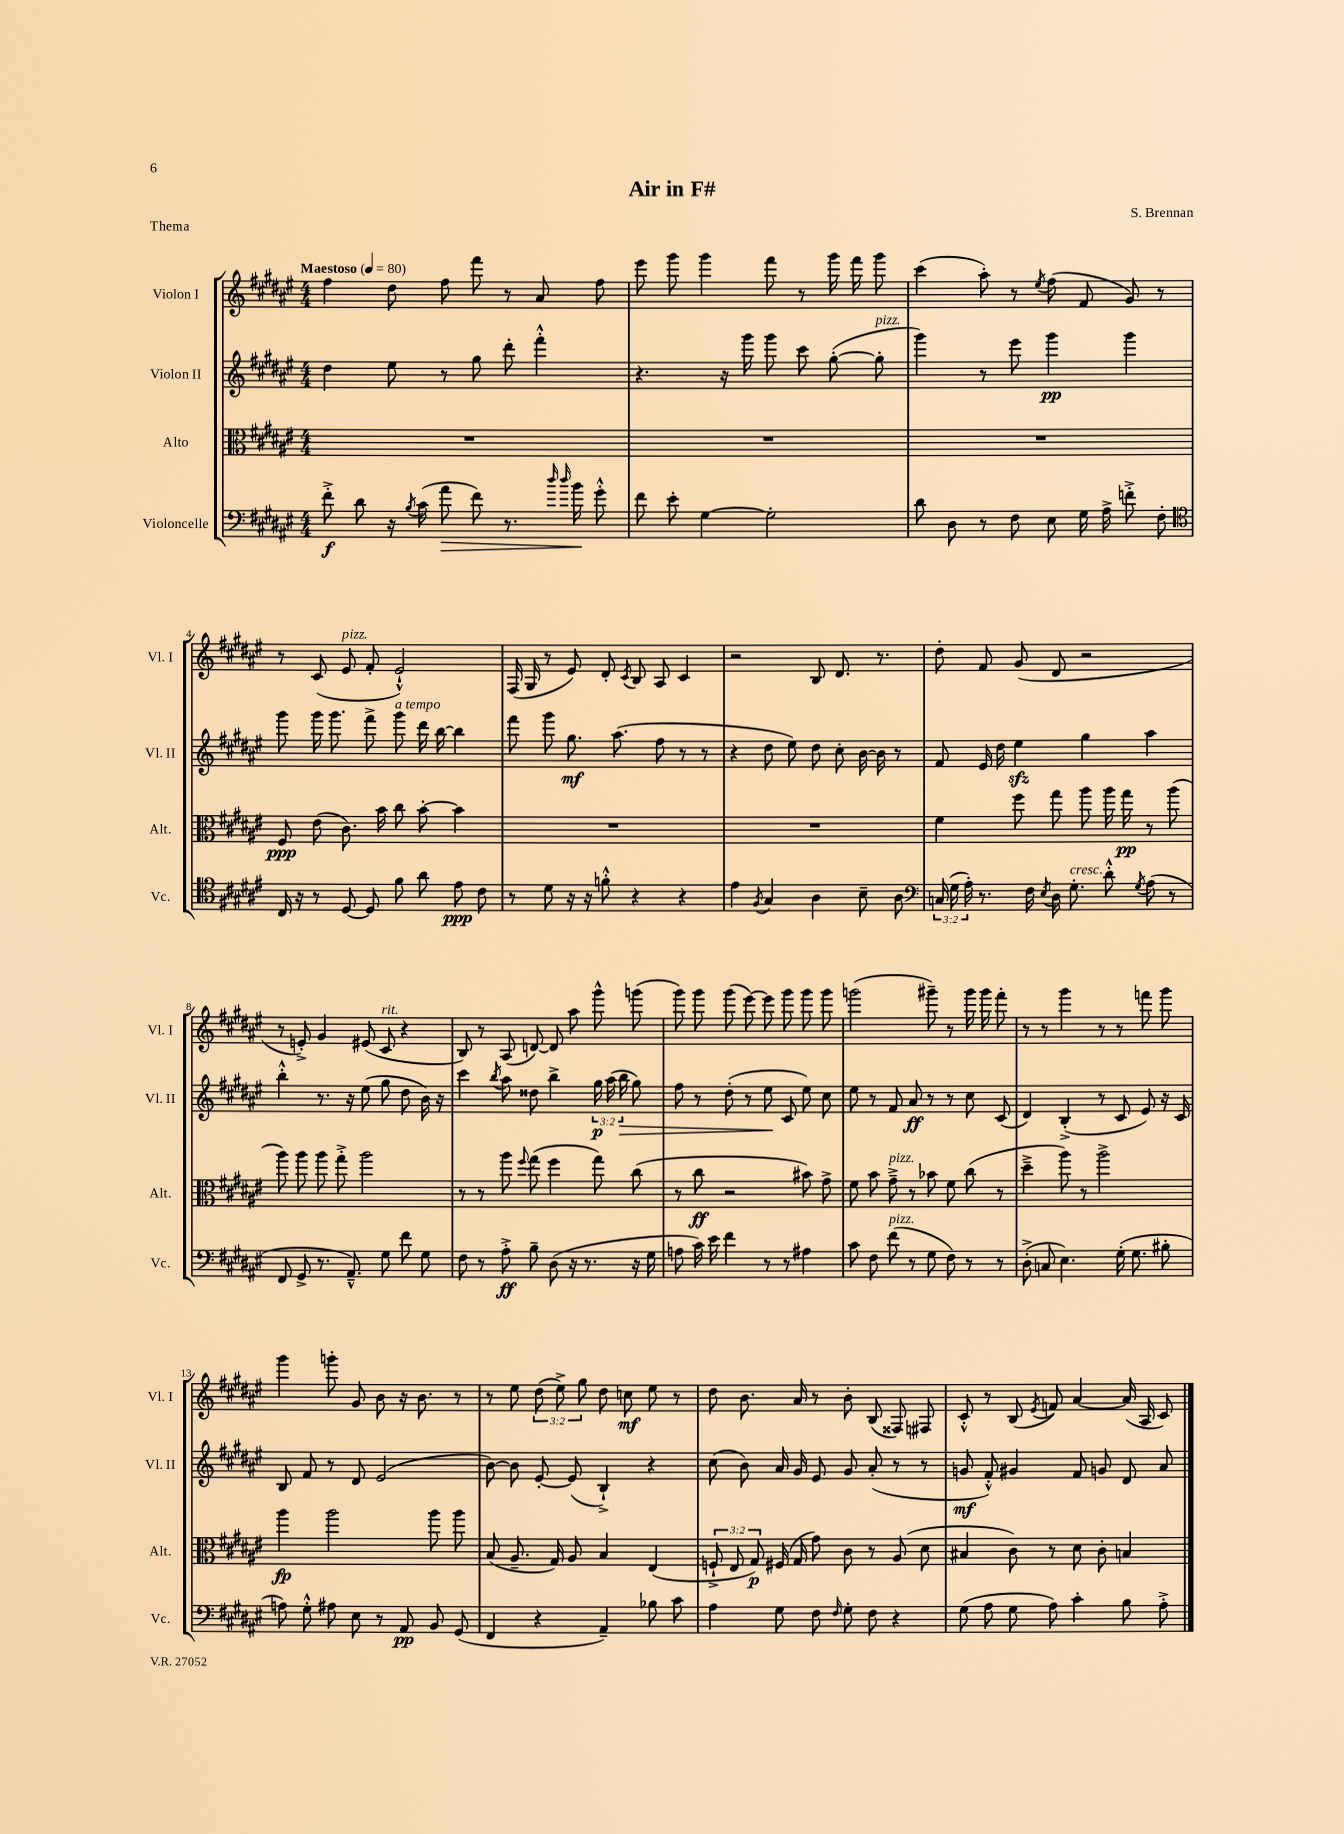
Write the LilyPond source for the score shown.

\header { title = "Air in F#" composer = "S. Brennan" piece = "Thema" }
<<
\new StaffGroup <<
\new Staff = "s0" \with { instrumentName = "Violon I" shortInstrumentName = "Vl. I" } {
    \clef treble \key fis \major \numericTimeSignature \time 4/4 \override Staff.TupletNumber.text = #tuplet-number::calc-fraction-text \tempo "Maestoso" 4 = 80
    \autoBeamOff fis''4 dis''8 fis''8 fis'''8 r8 ais'8 fis''8 |
    eis'''8 gis'''8 gis'''4 fis'''8 r8 gis'''16 fis'''16 gis'''8 |
    cis'''4( ais''8-.) r8 \acciaccatura { eis''8 } fis''8( fis'8 gis'8) r8 |
    r8 cis'8( eis'8^\markup { \italic "pizz." } fis'8-. eis'2-!-^) |
    fis16( gis16 r8 eis'8) dis'8-. \acciaccatura { cis'8 } b8 ais8 cis'4 |
    r2 b8 dis'8. r8. |
    dis''8-. fis'8 gis'8( dis'8 r2 |
    r8 e'8-.->) gis'4 eis'8( cis'8^\markup { \italic "rit." } r4 |
    b8) r8 ais8( d'8~) d'8 ais''8 gis'''8-^ g'''8( |
    gis'''8) gis'''8 gis'''8( eis'''8~) eis'''8 gis'''8 gis'''8 gis'''8 |
    g'''2( gis'''8--) r8 gis'''16 gis'''16 fis'''8-. |
    r8 r8 gis'''4 r8 r8 f'''8 gis'''8 |
    gis'''4 g'''8-. gis'8 b'8 r16 b'8. r8 |
    r8 eis''8 \tuplet 3/2 { dis''8( eis''8->) gis''8 } dis''8 c''8\mf eis''8 r8 |
    dis''8 b'8. ais'16 r8 b'8-. b8( fisis8) fis8 |
    cis'8-.-^ r8 b8( \acciaccatura { eis'8 } f'8) ais'4~ ais'16( ais16 cis'8) \bar "|." |
}
\new Staff = "s1" \with { instrumentName = "Violon II" shortInstrumentName = "Vl. II" } {
    \clef treble \key fis \major \numericTimeSignature \time 4/4 \override Staff.TupletNumber.text = #tuplet-number::calc-fraction-text
    \autoBeamOff dis''4 eis''8 r8 gis''8 dis'''8-. fis'''4-.-^ |
    r4. r16 gis'''16 gis'''8 cis'''8 gis''8~-.( gis''8-.^\markup { \italic "pizz." } |
    gis'''4) r8 eis'''8 gis'''4\pp gis'''4 |
    gis'''8 gis'''16 gis'''8. fis'''8-> gis'''8^\markup { \italic "a tempo" } dis'''16 b''16~ b''4 |
    fis'''8 gis'''8 gis''8.\mf ais''8.( fis''8 r8 r8 |
    r4 dis''8 eis''8) dis''8 cis''8-. b'16~ b'16 r8 |
    fis'8 eis'16 dis''16 eis''4\sfz gis''4 ais''4 |
    b''4-.-^ r8. r16 eis''8( gis''8 dis''8 b'16) r16 |
    cis'''4 \acciaccatura { b''8 } ais''8 disis''8 b''4-> \tuplet 3/2 { gis''16\p ais''16( b''16\> } gis''8) |
    fis''8 r8 dis''8-.( r8 eis''8\! cis'8 eis''8) cis''8 |
    eis''8 r8 fis'8 ais'8\ff r8 r8 cis''8 cis'8( |
    dis'4) b4-.->( r8 cis'8 eis'8) r16 cis'16 |
    b8 fis'8 r8 dis'8 eis'2( |
    b'8~) b'8 eis'8~-. eis'8( b4-!->) r4 |
    cis''8( b'8) ais'16 gis'16 eis'8 gis'8 ais'8-.( r8 r8 |
    g'8\mf fis'8-.-^) gis'4 fis'8 g'8 dis'8 ais'8 \bar "|." |
}
\new Staff = "s2" \with { instrumentName = "Alto" shortInstrumentName = "Alt." } {
    \clef alto \key fis \major \numericTimeSignature \time 4/4 \override Staff.TupletNumber.text = #tuplet-number::calc-fraction-text
    \autoBeamOff R1 |
    R1 |
    R1 |
    fis8\ppp eis'8( cis'8.) b'16 cis''8 b'8~-. b'4 |
    R1 |
    R1 |
    fis'4 fis''8 gis''8 ais''8 ais''16 gis''16\pp r8 ais''8( |
    ais''8) ais''8 ais''8 gis''8-.-> ais''2 |
    r8 r8 ais''8 \appoggiatura { fis''8 } gis''8( fis''4 gis''8) cis''8( |
    r8 cis''8\ff r2 bis'8) gis'8-> |
    fis'8 b'8 gis'8--->^\markup { \italic "pizz." } r8 bes'8 fis'8 cis''8( r8 |
    dis''4---> ais''8) r8 ais''2-> |
    ais''4\fp ais''2 ais''8 ais''8 |
    b8( ais8.-- gis16) ais8 b4 eis4( |
    \tuplet 3/2 { f8-!-> eis8 gis8\p) } fis16( gis16 gis'8) cis'8 r8 ais8( dis'8 |
    bis4 cis'8) r8 dis'8 cis'8-. b4 \bar "|." |
}
\new Staff = "s3" \with { instrumentName = "Violoncelle" shortInstrumentName = "Vc." } {
    \clef bass \key fis \major \numericTimeSignature \time 4/4 \override Staff.TupletNumber.text = #tuplet-number::calc-fraction-text
    \autoBeamOff fis'8-.->\f dis'8 r16 \acciaccatura { b8 } cis'16( ais'8\> fis'8) r8. \grace { dis''16 dis''16 } b'16\! gis'8-.-^ |
    fis'8 eis'8-. gis4~ gis2-. |
    dis'8 dis8 r8 fis8 eis8 gis16 ais16-> f'8-.-> fis8-. |
    \clef tenor cis16 r16 r8 dis8~ dis8 fis'8 ais'8 eis'8\ppp cis'8 |
    r8 dis'8 r16 r16 f'8-.-^ r4 r4 |
    eis'4 \acciaccatura { fis8 } gis4 ais4 b8-- ais8 |
    \clef bass \tuplet 3/2 { c16( gis16 ais16-.) } r8. fis16 \acciaccatura { eis8 } dis16 gis8.-.^\markup { \italic "cresc." } dis'8-.-^ \acciaccatura { gis8 } ais8( r8 |
    fis,8 gis,8-> r8. ais,8.---^) gis8 fis'8 gis8 |
    fis8 r8 ais8-.->\ff b8-- dis8( r16 r8. r16 gis16 |
    a8 cis'16) eis'16 fis'4 r8 r8 ais4 |
    cis'8 fis8 fis'8^\markup { \italic "pizz." }( r8 gis8 fis8) r8 r8 |
    dis8-.->( c8 eis4.) gis16-.( gis8. bis8-. |
    a8) gis8-.-^ ais8 eis8 r8 ais,8\pp b,8 gis,8( |
    fis,4 r4 ais,4--) bes8 cis'8 |
    ais4 gis8 fis8 \grace { fis16 } gis8-. fis8 r4 |
    gis8( ais8 gis8 ais8) cis'4-. b8 ais8-.-> \bar "|." |
}
>>
>>
